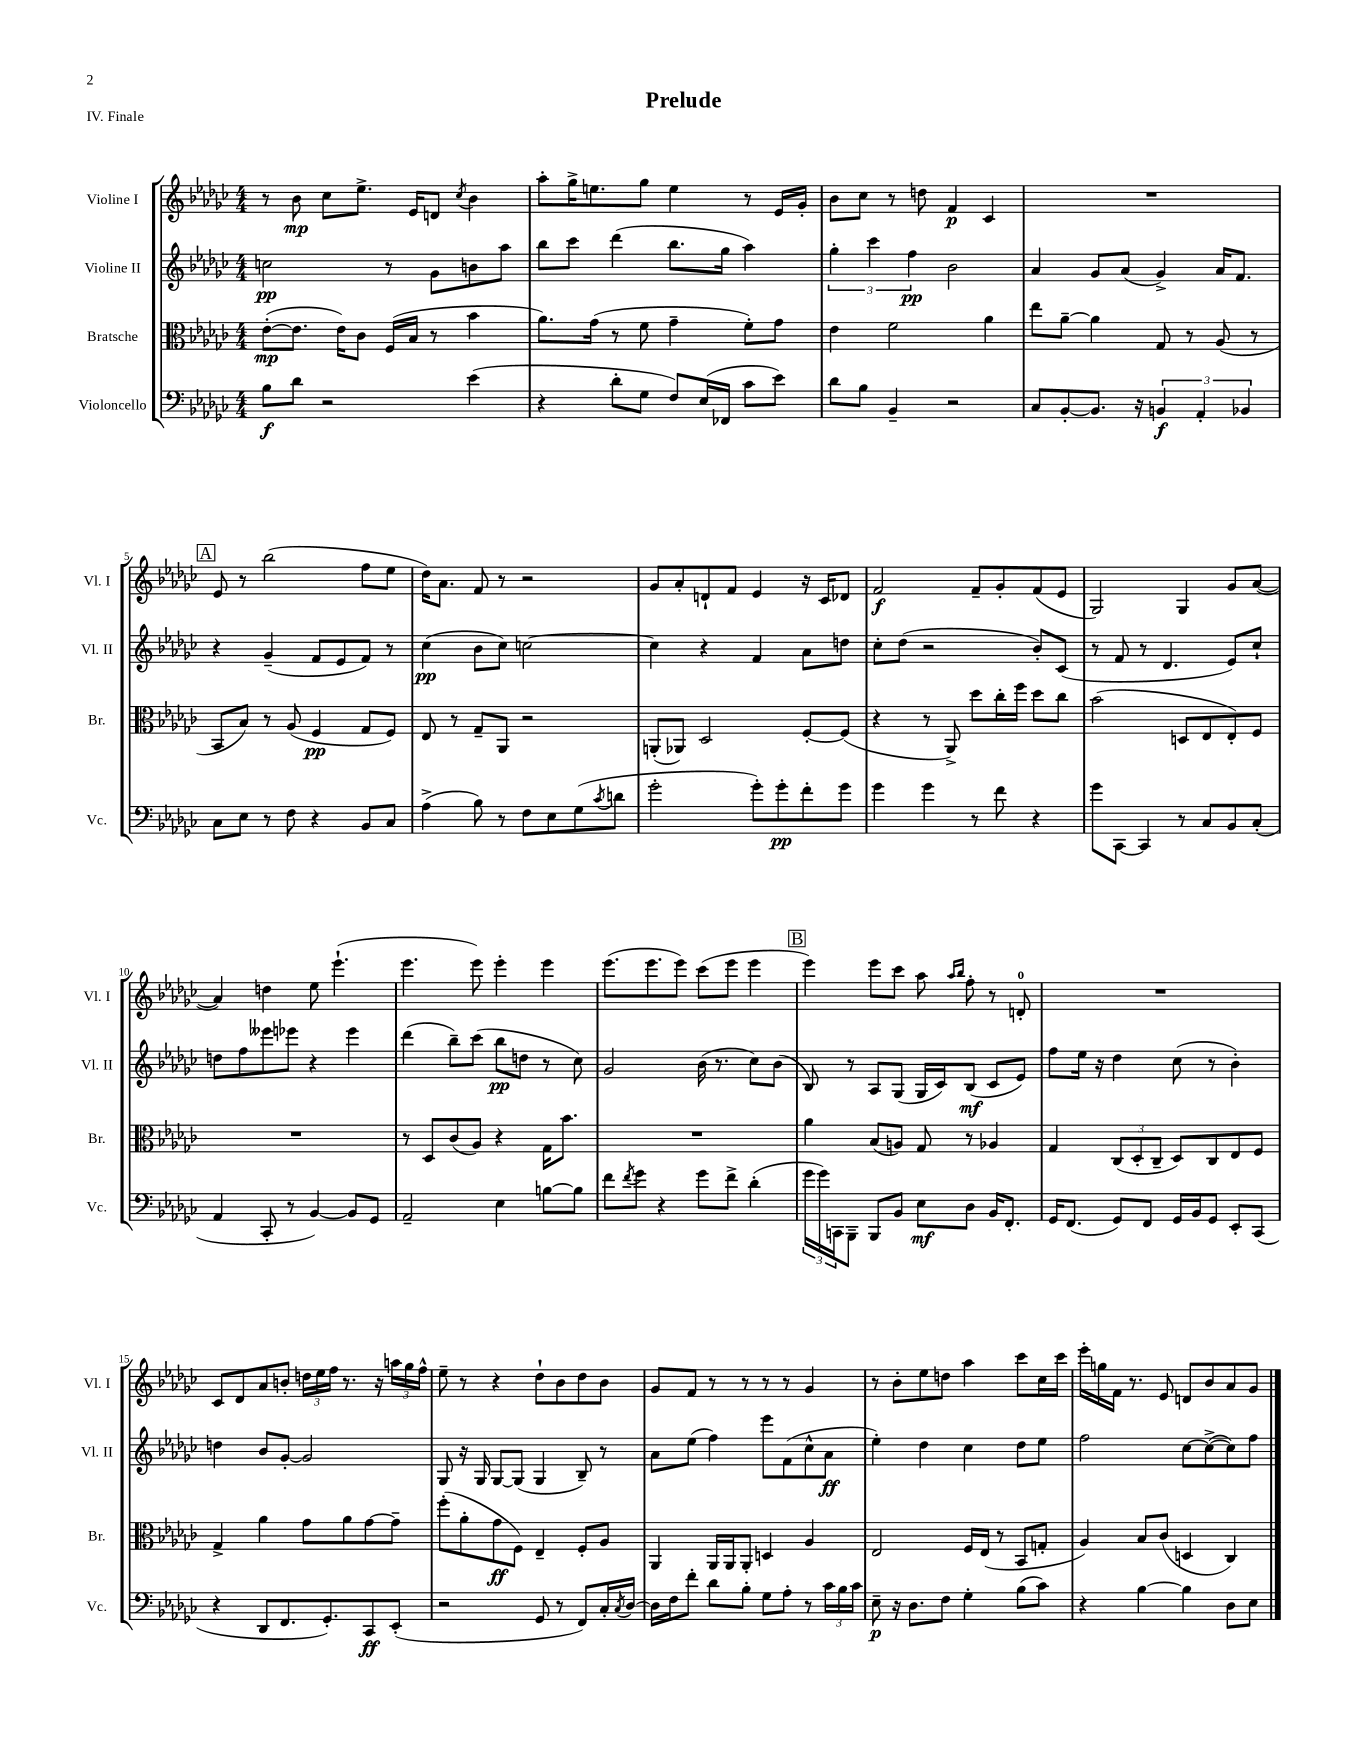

**kern	**dynam	**kern	**dynam	**kern	**dynam	**kern	**dynam
*part4	*part4	*part3	*part3	*part2	*part2	*part1	*part1
*staff4	*staff4	*staff3	*staff3	*staff2	*staff2	*staff1	*staff1
*I"Violoncello	*	*I"Bratsche	*	*I"Violine II	*	*I"Violine I	*
*I'Vc.	*	*I'Br.	*	*I'Vl. II	*	*I'Vl. I	*
*clefF4	*	*clefC3	*	*clefG2	*	*clefG2	*
*k[b-e-a-d-g-c-]	*	*k[b-e-a-d-g-c-]	*	*k[b-e-a-d-g-c-]	*	*k[b-e-a-d-g-c-]	*
*M4/4	*	*M4/4	*	*M4/4	*	*M4/4	*
=1	=1	=1	=1	=1	=1	=1	=1
8B-\L	f	([8e-'\L	mp	2ccn\	pp	8r	.
8d-\J	.	8.e-\J]	.	.	.	8b-\	mp
2r	.	.	.	.	.	8cc-\L	.
.	.	16e-\KL)	.	.	.	.	.
.	.	8c-\J	.	.	.	8.ee-^\J	.
.	.	(16F/LL	.	8r	.	.	.
.	.	16B-/JJ	.	.	.	16e-/KL	.
.	.	8r	.	8g-\L	.	8dn/J	.
.	.	.	.	.	.	8qcc-/	.
(4e-\	.	4b-\	.	8bn\	.	4b-\	.
.	.	.	.	8aa-\J	.	.	.
=2	=2	=2	=2	=2	=2	=2	=2
4r	.	8.a-\L)	.	8bb-\L	.	8aa-'\L	.
.	.	.	.	8ccc-\J	.	16gg-^\K	.
.	.	(16g-\Jk	.	.	.	8.een\	.
8d-'\L	.	8r	.	(4ddd-\	.	.	.
8G-\J	.	8f\	.	.	.	8gg-\J	.
8F/L)	.	4g-~\	.	8.bb-\L	.	4ee\	.
(16E-/L	.	.	.	.	.	.	.
16FF-X/JJ	.	.	.	16gg-\Jk	.	.	.
8c-\L	.	8f'\L)	.	4aa-\)	.	8r	.
8e-\J)	.	8g-\J	.	.	.	16e-/LL	.
.	.	.	.	.	.	16g-'/JJ	.
=3	=3	=3	=3	=3	=3	=3	=3
8d-\L	.	4e-\	.	6gg-'\	.	8b-\L	.
8B-\J	.	.	.	.	.	8cc-\J	.
.	.	.	.	6ccc-\	.	.	.
4BB-~/	.	2f\	.	.	.	8r	.
.	.	.	.	6ff\	pp	.	.
.	.	.	.	.	.	8ddn\	.
2r	.	.	.	2b-\	.	4f/	p
.	.	4a-\	.	.	.	4c-/	.
=4	=4	=4	=4	=4	=4	=4	=4
8C-/L	.	8ee-\L	.	4a-/	.	1r	.
[8BB-'/	.	[8a-~\J	.	.	.	.	.
8.BB-/J]	.	4a-\]	.	8g-/L	.	.	.
.	.	.	.	(8a-/J	.	.	.
16r	.	.	.	.	.	.	.
6BBn/	f	8G-/	.	4g-^/)	.	.	.
.	.	8r	.	.	.	.	.
6AA-'/	.	.	.	.	.	.	.
.	.	(8A-/	.	16a-/KL	.	.	.
.	.	.	.	8.f/J	.	.	.
6BB-X/	.	.	.	.	.	.	.
.	.	8r	.	.	.	.	.
!!LO:LB:g=z
!!LO:REH:place=s1:t=A
=5	=5	=5	=5	=5	=5	=5	=5
8C-\L	.	8BB-/L	.	4r	.	8e-/	.
8E-\J	.	8B-/J)	.	.	.	8r	.
8r	.	8r	.	(4g-~/	.	(2bb-\	.
8F\	.	(8A-/	.	.	.	.	.
4r	.	4F/	pp	8f/L	.	.	.
.	.	.	.	8e-/	.	.	.
8BB-/L	.	8G-/L	.	8f/J)	.	8ff\L	.
8C-/J	.	8F/J)	.	8r	.	8ee-\J	.
=6	=6	=6	=6	=6	=6	=6	=6
(4A-^\	.	8E-/	.	(4cc-\	pp	16dd-\KL)	.
.	.	.	.	.	.	8.a-\J	.
.	.	8r	.	.	.	.	.
8B-\)	.	8G-~/L	.	8b-\L	.	8f/	.
8r	.	8AA-/J	.	8cc-\J)	.	8r	.
8F\L	.	2r	.	[2ccn\	.	2r	.
8E-\	.	.	.	.	.	.	.
(8G-\	.	.	.	.	.	.	.
8qc-/	.	.	.	.	.	.	.
8dn\J	.	.	.	.	.	.	.
=7	=7	=7	=7	=7	=7	=7	=7
2g-'\	.	(8AAn'/L	.	4cc\]	.	8g-/L	.
.	.	8AA-X/J)	.	.	.	8a-'/	.
.	.	2D-/	.	4r	.	8dn`/	.
.	.	.	.	.	.	8f/J	.
8g-'\L)	.	.	.	4f/	.	4e-/	.
8g-'\	pp	.	.	.	.	.	.
8f'\	.	[8F'/L	.	8a-\L	.	16r	.
.	.	.	.	.	.	16c-/KL	.
8g-\J	.	(8F/J]	.	8ddn\J	.	8d-X/J	.
=8	=8	=8	=8	=8	=8	=8	=8
4g-\	.	4r	.	8cc-'\L	.	2f/	f
.	.	.	.	(8dd-\J	.	.	.
4g-\	.	8r	.	2r	.	.	.
.	.	8AA-^/)	.	.	.	.	.
8r	.	8dd-\L	.	.	.	8f~/L	.
8f\	.	16cc-'\L	.	.	.	8g-'/	.
.	.	16ff\JJ	.	.	.	.	.
4r	.	8dd-\L	.	8b-'/L)	.	(8f/	.
.	.	8cc-\J	.	(8c-/J	.	8e-/J	.
=9	=9	=9	=9	=9	=9	=9	=9
8g-\L	.	(2b-\	.	8r	.	2G-/)	.
[8CC-\J	.	.	.	8f/	.	.	.
4CC-/]	.	.	.	8r	.	.	.
.	.	.	.	4.d-/	.	.	.
8r	.	8Dn/L	.	.	.	4G-/	.
8C-/L	.	8E-/	.	.	.	.	.
8BB-/	.	8E-'/)	.	8e-/L)	.	8g-/L	.
(8C-'/J	.	8F/J	.	8cc-`/J	.	([8a-/J	.
!!LO:LB:g=z
=10	=10	=10	=10	=10	=10	=10	=10
4AA-/	.	1r	.	8ddn\L	.	4a-/])	.
.	.	.	.	8ff\	.	.	.
8CC-'/	.	.	.	8eee--X\	.	4ddn\	.
8r	.	.	.	8eee-X\J	.	.	.
[4BB-/)	.	.	.	4r	.	8ee-\	.
.	.	.	.	.	.	(4.eee-`\	.
8BB-/L]	.	.	.	4eee-\	.	.	.
8GG-/J	.	.	.	.	.	.	.
=11	=11	=11	=11	=11	=11	=11	=11
2AA-~/	.	8r	.	(4ddd-\	.	4.eee-\	.
.	.	8D-/L	.	.	.	.	.
.	.	(8c-/	.	8bb-~\L)	.	.	.
.	.	8A-/J)	.	(8ccc-\J	.	8eee-\)	.
4E-\	.	4r	.	8bb-\L	pp	4eee-'\	.
.	.	.	.	8ddn\J	.	.	.
[8Bn\L	.	16G-\KL	.	8r	.	4eee-\	.
.	.	8.b-\J	.	.	.	.	.
8B\J]	.	.	.	8cc-\)	.	.	.
=12	=12	=12	=12	=12	=12	=12	=12
8f\L	.	1r	.	2g-/	.	(8.eee-\L	.
8qf/	.	.	.	.	.	.	.
8g-\J	.	.	.	.	.	.	.
.	.	.	.	.	.	8.eee-\	.
4r	.	.	.	.	.	.	.
.	.	.	.	.	.	8eee-\J)	.
8g-\L	.	.	.	(16b-\	.	(8ccc-\L	.
.	.	.	.	8.r	.	.	.
8f^\J	.	.	.	.	.	8eee-\J	.
(4d-'\	.	.	.	8cc-\L)	.	4eee-\	.
.	.	.	.	(8b-\J	.	.	.
!!LO:REH:place=s1:t=B
=13	=13	=13	=13	=13	=13	=13	=13
24g-\LL	.	4a-\	.	8B-/)	.	4eee-\)	.
24g-\)	.	.	.	.	.	.	.
24CCn\J	.	.	.	.	.	.	.
8BBB-~\J	.	.	.	8r	.	.	.
8BBB-/L	.	(8B-/L	.	8A-/L	.	8eee-\L	.
8BB-/J	.	8An/J)	.	(8G-/J	.	8ccc-\J	.
8E-\L	mf	8G-/	.	16G-/LL	.	8aa-\	.
.	.	.	.	16c-/J)	.	.	.
.	.	.	.	.	.	16qqaa-/LL	.
.	.	.	.	.	.	16qqbb-/JJ	.
8D-\J	.	8r	.	(8B-/J	mf	8ff'\	.
16BB-/KL	.	4A-X/	.	8c-/L	.	8r	.
8.FF'/J	.	.	.	.	.	.	.
.	.	.	.	8e-/J)	.	8dn'/	.
=14	=14	=14	=14	=14	=14	=14	=14
16GG-/KL	.	4G-/	.	8ff\L	.	1r	.
(8.FF/J	.	.	.	.	.	.	.
.	.	.	.	16ee-\Jk	.	.	.
.	.	.	.	16r	.	.	.
8GG-/L)	.	(12C-/L	.	4dd-\	.	.	.
.	.	12D-'/	.	.	.	.	.
8FF/J	.	.	.	.	.	.	.
.	.	12C-~/J	.	.	.	.	.
16GG-/LL	.	8D-/L)	.	(8cc-\	.	.	.
16BB-/J	.	.	.	.	.	.	.
8GG-/J	.	8C-/	.	8r	.	.	.
8EE-'/L	.	8E-/	.	4b-'\)	.	.	.
(8CC-/J	.	8F/J	.	.	.	.	.
!!LO:LB:g=z
=15	=15	=15	=15	=15	=15	=15	=15
4r	.	4G-^/	.	4ddn\	.	8c-/L	.
.	.	.	.	.	.	8d-/	.
8DD-/L	.	4a-\	.	8b-/L	.	8a-/	.
8.FF/	.	.	.	[8g-'/J	.	8bn'/J	.
.	.	8g-\L	.	2g-/]	.	24ddn\LL	.
.	.	.	.	.	.	24ee-\	.
8.GG-'/)	.	.	.	.	.	.	.
.	.	.	.	.	.	24ff\JJ	.
.	.	8a-\	.	.	.	8.r	.
8CC-/	ff	[8g-\	.	.	.	.	.
.	.	.	.	.	.	16r	.
(8EE-'/J	.	8g-~\J]	.	.	.	24aan\LL	.
.	.	.	.	.	.	24gg-\	.
.	.	.	.	.	.	24ff^^\JJ	.
=16	=16	=16	=16	=16	=16	=16	=16
2r	.	(8ff'\L	.	8G-/	.	8ee-~\	.
.	.	8a-'\	.	16r	.	8r	.
.	.	.	.	16G-/	.	.	.
.	.	8g-\	ff	[8G-/L	.	4r	.
.	.	8F\J)	.	(8G-/J]	.	.	.
8GG-/	.	4E-~/	.	4G-/	.	8dd-`\L	.
8r	.	.	.	.	.	8b-\	.
8FF/L)	.	8F'/L	.	8B-~/)	.	8dd-\	.
16C-'/L	.	8A-/J	.	8r	.	8b-\J	.
8qC-/	.	.	.	.	.	.	.
[16D-/JJ	.	.	.	.	.	.	.
=17	=17	=17	=17	=17	=17	=17	=17
16D-\LL]	.	4AA-/	.	8a-\L	.	8g-/L	.
16F\J	.	.	.	.	.	.	.
8f'\J	.	.	.	(8ee-\J	.	8f/J	.
8d-\L	.	16AA-/LL	.	4ff\)	.	8r	.
.	.	16AA-/J	.	.	.	.	.
8B-'\J	.	8AA-'/J	.	.	.	8r	.
8G-\L	.	4Dn/	.	8eee-\L	.	8r	.
8A-'\J	.	.	.	(8f\	.	8r	.
8r	.	4A-/	.	8cc-^^\	.	4g-/	.
24c-\LL	.	.	.	8a-\J	ff	.	.
24B-\	.	.	.	.	.	.	.
24c-\JJ	.	.	.	.	.	.	.
=18	=18	=18	=18	=18	=18	=18	=18
8E-~\	p	2E-/	.	4ee-'\)	.	8r	.
16r	.	.	.	.	.	8b-'\L	.
8.D-\L	.	.	.	.	.	.	.
.	.	.	.	4dd-\	.	8ee-\	.
8F\J	.	.	.	.	.	8ddn\J	.
4G-'\	.	16F/LL	.	4cc-\	.	4aa-\	.
.	.	(16E-/JJ	.	.	.	.	.
.	.	8r	.	.	.	.	.
(8B-\L	.	8BB-/L	.	8dd-\L	.	8ccc-\L	.
8c-\J)	.	8Gn'/J	.	8ee-\J	.	16cc-\L	.
.	.	.	.	.	.	16ccc-\JJ	.
=19	=19	=19	=19	=19	=19	=19	=19
4r	.	4A-/)	.	2ff\	.	16eee-'\LL	.
.	.	.	.	.	.	16ggn\	.
.	.	.	.	.	.	16f\JJ	.
.	.	.	.	.	.	8.r	.
[4B-\	.	8B-/L	.	.	.	.	.
.	.	(8c-/J	.	.	.	8e-/	.
4B-\]	.	4Dn/	.	[8cc-\L	.	8dn/L	.
.	.	.	.	(8cc-^\_	.	8b-/	.
8D-\L	.	4C-/)	.	8cc-\])	.	8a-/	.
8E-\J	.	.	.	8ff\J	.	8g-/J	.
==	==	==	==	==	==	==	==
*-	*-	*-	*-	*-	*-	*-	*-
